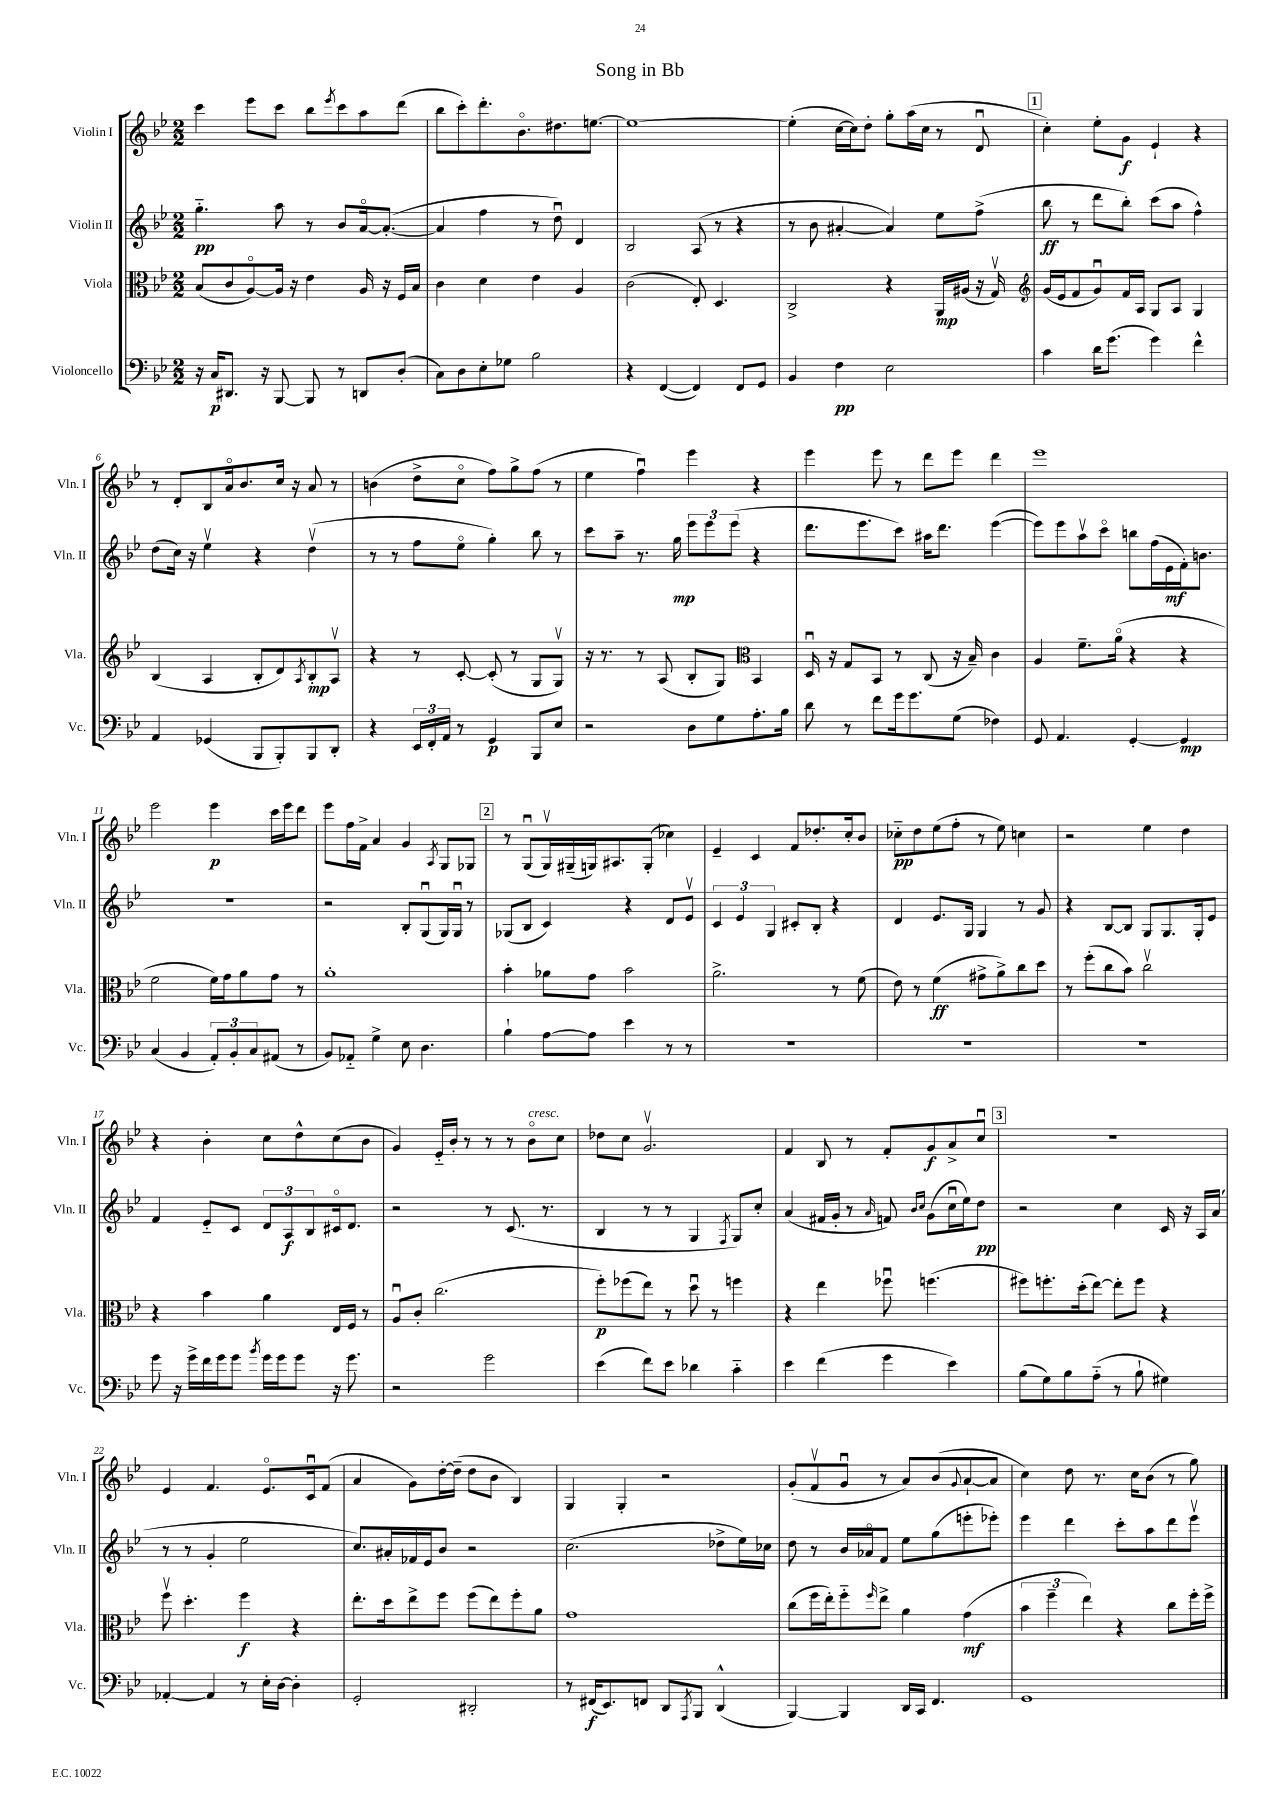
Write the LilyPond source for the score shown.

\header { title = "Song in Bb" }
<<
\new StaffGroup <<
\new Staff = "s0" \with { instrumentName = "Violin I" shortInstrumentName = "Vln. I" } {
    \clef treble \key bes \major \numericTimeSignature \time 2/2
    c'''4 ees'''8 c'''8 bes''8 \acciaccatura { ees'''8 } c'''8 a''8 d'''8( |
    bes''8 c'''8-.) d'''8.-. bes'8.\flageolet dis''8. e''8.~ |
    e''1~ |
    e''4-.( c''16~ c''16) d''8-. g''8-. a''16( c''16 r8 d'8\downbow |
    \mark \markup { \box "1" } c''4-.) ees''8-. g'8\f ees'4-! r4 |
    r8 d'8-. bes8 a'16\flageolet bes'8. c''16 r16 a'8 r8 |
    b'4( d''8-> c''8\flageolet f''8) g''8-> f''8( r8 |
    ees''4 f''4\downbow) ees'''4 r4 |
    ees'''4 ees'''8 r8 d'''8 ees'''8 d'''4 |
    ees'''1 |
    ees'''2 ees'''4\p c'''16 ees'''16 d'''8 |
    ees'''8 f''16 f'16-> a'4 g'4 \acciaccatura { a8 } g8 ges8 |
    \mark \markup { \box "2" } r8 g8\downbow( g16\upbow) gis16--( g16) ais8. g8-.( ces''4) |
    ees'4-- c'4 f'8 des''8.-. c''16-. bes'8 |
    ces''8-_\pp d''8 ees''8( f''8-. r8 ees''8) c''4 |
    r2 ees''4 d''4 |
    r4 bes'4-. c''8 d''8-^ c''8( bes'8 |
    g'4) ees'16-_ bes'16-. r8 r8 r8 bes'8\flageolet^\markup { \italic "cresc." } c''8 |
    des''8 c''8 g'2.\upbow |
    f'4 bes8 r8 f'8-. g'8\f a'8-> c''8\downbow |
    \mark \markup { \box "3" } R1 |
    ees'4 f'4. ees'8.\flageolet c'16\downbow f'8( |
    a'4 g'8) d''16~-. d''16--( d''8 bes'8 bes4) |
    g4 g4-. r2 |
    g'8-.( f'8\upbow g'8\downbow r8 a'8) bes'8( \appoggiatura { g'8 } a'8~-! a'8 |
    c''4) d''8 r8. c''16 bes'8( r8 g''8) \bar "|." |
}
\new Staff = "s1" \with { instrumentName = "Violin II" shortInstrumentName = "Vln. II" } {
    \clef treble \key bes \major \numericTimeSignature \time 2/2
    g''4.-_\pp a''8 r8 bes'8 a'16~\flageolet a'8.~-.( |
    a'4 f''4 r8 d''8\downbow) d'4 |
    bes2 a8( r8 r4 |
    r8 bes'8 ais'4~-. ais'4) ees''8 f''8->( |
    \mark \markup { \box "1" } bes''8\ff r8 d'''8 bes''8-.) c'''8( a''8 f''4-^) |
    d''8( c''16) r16 ees''4\upbow r4 d''4\upbow( |
    r8 r8 f''8 ees''8\flageolet g''4-.) bes''8 r8 |
    c'''8 a''8-- r8. g''16\mp \tuplet 3/2 { ees'''8 ees'''8 ees'''8( } r4 |
    d'''8. ees'''8. c'''8) ais''16 d'''8. ees'''4~( |
    ees'''8) ees'''8 a''8\upbow c'''8\flageolet b''8 f''16( ees'16\mf f'16-.) b'8. |
    R1 |
    r2 bes8-. g8\downbow( g16) g16\downbow r8 |
    \mark \markup { \box "2" } ges8( bes8 c'4) r4 d'8 ees'8\upbow |
    \tuplet 3/2 { c'4 ees'4 g4 } cis'8-. bes8-. r4 |
    d'4 ees'8. g16 g4 r8 g'8 |
    r4 bes8~ bes8 g8 g8. g16-. ees'8 |
    f'4 ees'8-_ c'8 \tuplet 3/2 { d'8 a8\f bes8 } cis'16\flageolet d'8. |
    r2 r8 c'8.( r8. |
    bes4 r8 r8 g4 \acciaccatura { f8 } g8) c''8-. |
    a'4( fis'16 g'16-. r8 \grace { a'16 } f'8) \grace { bes'16 c''16 } g'8( c''16\downbow ees''16) d''8\pp |
    \mark \markup { \box "3" } r2 c''4 c'16 r16 a16 a'16( |
    r8 r8 g'4-. ees''2 |
    c''8.) ais'16-. fes'16 ees'16 bes'8 r2 |
    c''2.( des''8-> ees''16) ces''16 |
    d''8 r8 bes'16 aes'16\flageolet f'8 ees''8 g''8( e'''8-. ees'''8-.) |
    ees'''4 d'''4 c'''8-. a''8 d'''8 ees'''8\upbow \bar "|." |
}
\new Staff = "s2" \with { instrumentName = "Viola" shortInstrumentName = "Vla." } {
    \clef alto \key bes \major \numericTimeSignature \time 2/2
    bes8( c'8 a8~\flageolet) a16 r16 ees'4 a16 r16 f16 bes16 |
    c'4 d'4 ees'4 a4 |
    c'2( ees8-.) d4. |
    c2-> r4 a,16\mp ais16( r16 g16\upbow) |
    \mark \markup { \box "1" } \clef treble g'16( ees'16 f'8 g'8\downbow) f'16 a16 g8 a8 g4 |
    bes4( a4 bes8-. d'8) \acciaccatura { a8 } bes8-.\mp a8\upbow |
    r4 r8 c'8~-. c'8-.( r8 g8 g8\upbow) |
    r16 r8. r8 a8( bes8-. g8) \clef alto bes,4 |
    d16\downbow r16 g8 bes,8 r8 c8( r16 bes16--) c'4 |
    a4 f'8.-- a'16\flageolet( r4 r4 |
    f'2 f'16) g'16 a'8 g'8 r8 |
    a'1-. |
    \mark \markup { \box "2" } bes'4-. aes'8 g'8 bes'2 |
    a'2.-> r8 f'8( |
    ees'8) r8 f'4\ff( gis'8-> a'8->) c''8 d''8 |
    r8 f''8-.( c''8 bes'8) c''2\upbow |
    r4 bes'4 a'4 ees16 f16 r8 |
    a8\downbow c'8-. c''2.( |
    f''8-.\p) fes''8( ees''8) r8 d''8\downbow r8 f''4 |
    r4 ees''4 fes''8\downbow f''4.( |
    \mark \markup { \box "3" } fis''8) f''8.-. d''16-.( ees''8~) ees''8-. f''8 r4 |
    f''8\upbow d''4.-. f''4\f r4 |
    ees''8.-. d''16 ees''8-> f''8 f''8( ees''8) f''8-. a'8 |
    g'1 |
    c''8( f''16 ees''16-.) f''8-_ \grace { f''16 } ees''8-> a'4 g'4\mf( |
    \tuplet 3/2 { bes'4 f''4-- ees''4) } r4 c''8 f''16-. f''16-> \bar "|." |
}
\new Staff = "s3" \with { instrumentName = "Violoncello" shortInstrumentName = "Vc." } {
    \clef bass \key bes \major \numericTimeSignature \time 2/2
    r16 c16\p dis,8. r16 bes,,8~ bes,,8 r8 d,8 d8-.( |
    c8) d8 ees8-. ges8 bes2 |
    r4 f,4~( f,4) f,8 g,8 |
    bes,4 f4\pp ees2 |
    \mark \markup { \box "1" } c'4 d'16 g'8.( g'4) f'4-^ |
    a,4 ges,4( bes,,8 bes,,8-.) bes,,8 d,8-. |
    r4 \tuplet 3/2 { ees,16 f,16-. a,16 } r8 g,4\p bes,,8 ees8 |
    r2 d8 g8 a8.-. bes16 |
    d'8 r8 f'8 g'16 g'8. g8( fes4) |
    g,8 a,4. g,4~-. g,4\mp |
    c4( bes,4 \tuplet 3/2 { a,8-.) bes,8-. c8 } ais,8( r8 |
    bes,8) aes,8-_ g4-> ees8 d4. |
    \mark \markup { \box "2" } bes4-! a8~ a8 ees'4 r8 r8 |
    R1 |
    R1 |
    R1 |
    g'8 r16 g'16-> f'16 g'16 g'8 \acciaccatura { bes'8 } g'16 g'16 g'8 r16 g'8. |
    r2 g'2 |
    ees'4( f'8) ees'8 des'4 c'4-_ |
    ees'4 f'4( g'4 ees'4) |
    \mark \markup { \box "3" } bes8( g8) bes8 a8-_( r8 bes8-! gis4) |
    aes,4~-. aes,4 r8 ees16-. d16~ d4-. |
    g,2-. dis,2-. |
    r8 fis,16\f( ees,8.) f,8 d,8 \acciaccatura { a,,8 } bes,,8 d,4-^( |
    bes,,4~) bes,,4 d,16 c,16 f,4. |
    g,1 \bar "|." |
}
>>
>>
